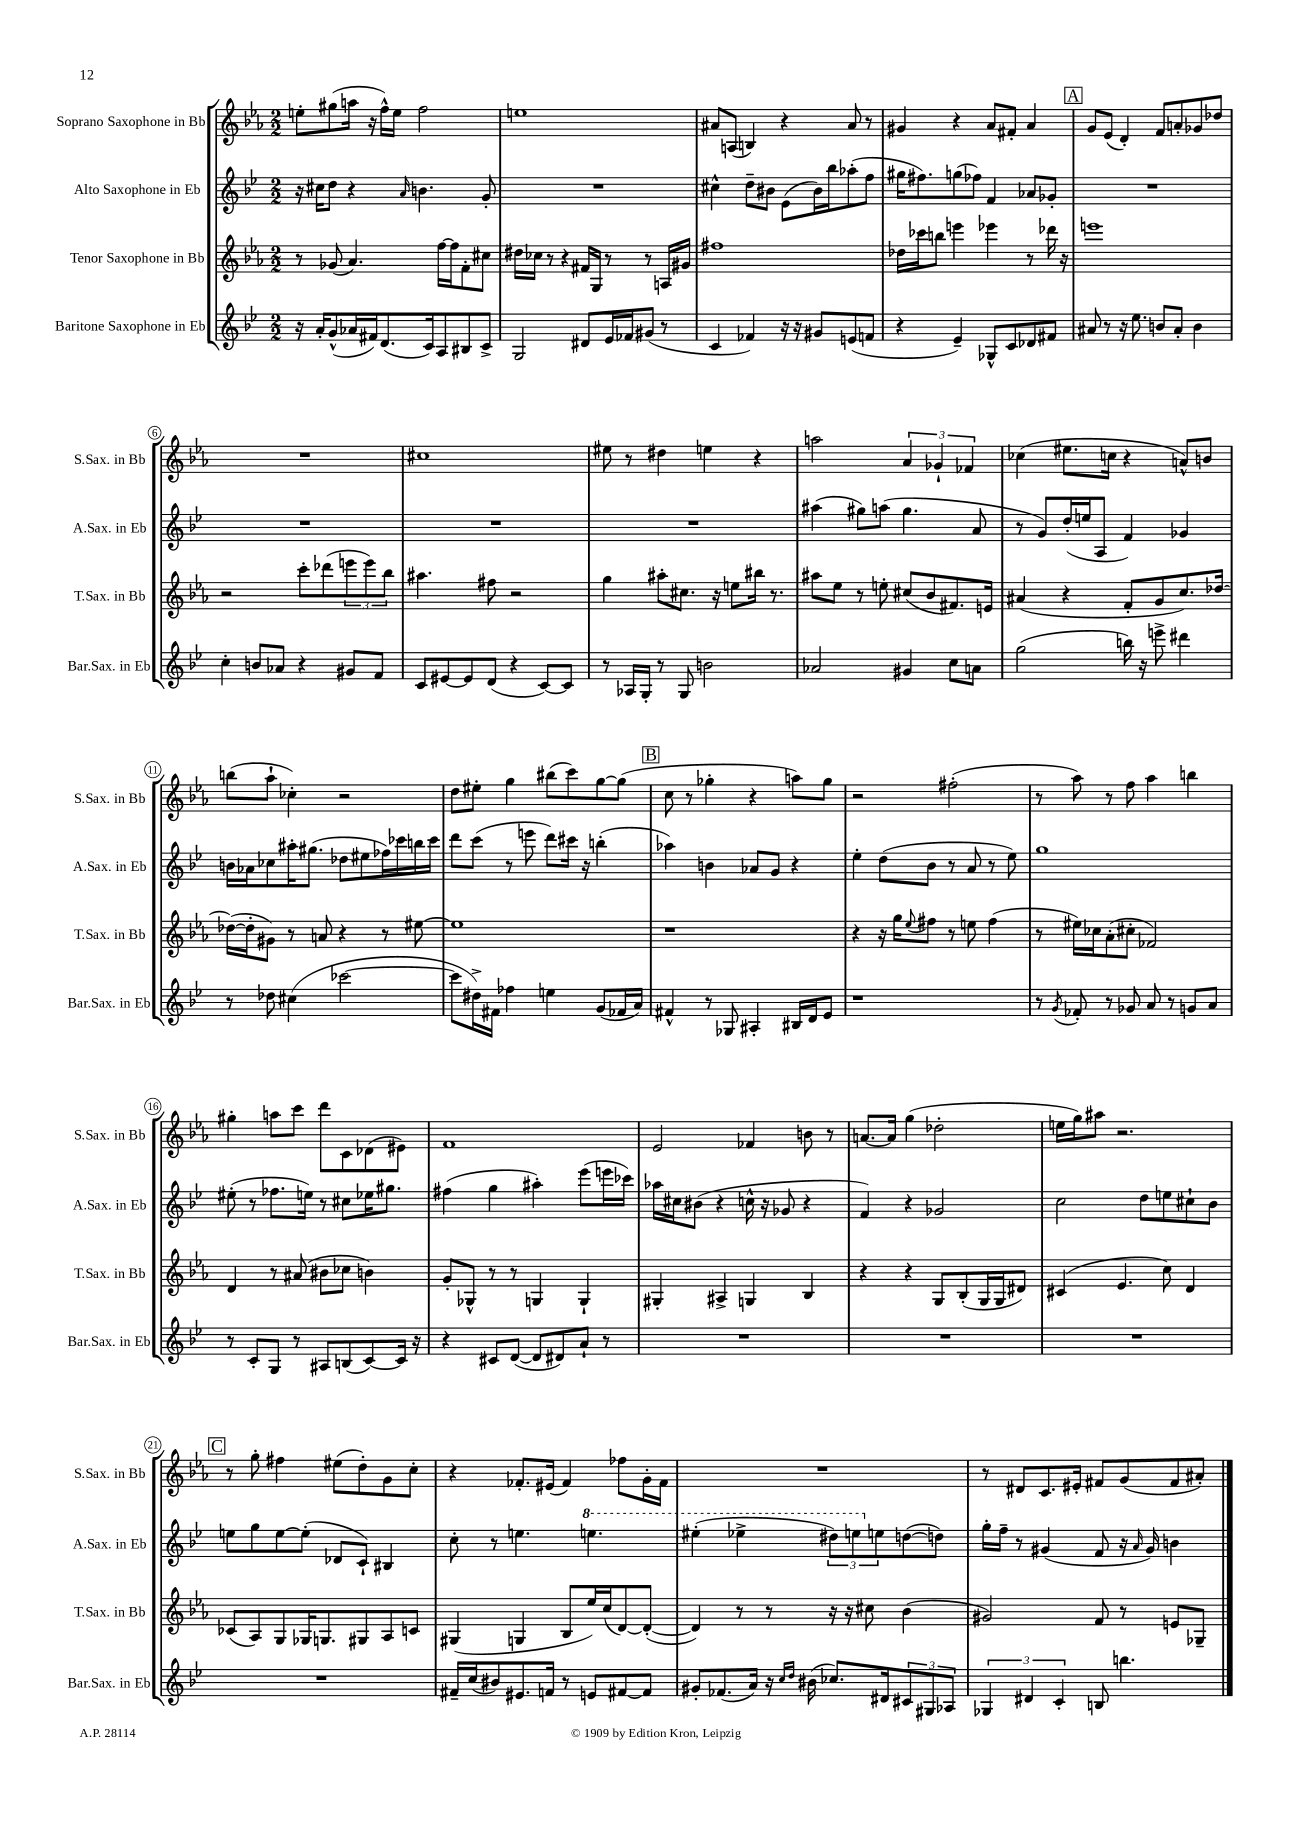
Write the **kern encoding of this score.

**kern	**kern	**kern	**kern
*staff4	*staff3	*staff2	*staff1
*clefG2	*clefG2	*clefG2	*clefG2
*k[b-e-]	*k[b-e-a-]	*k[b-e-]	*k[b-e-a-]
*M2/2	*M2/2	*M2/2	*M2/2
16r	8r	16r	8ee'\L
16a'/LK	.	16cc#\LK	.
(8g^^/	(8g-/	8dd\J	(8gg#\
16a-/L	4.a-/)	4r	16aa\Jk
16f#/J)	.	.	16r
(8.d/	.	.	16ff^^\LL)
.	.	.	16ee\JJ
.	.	16qqa/	.
.	.	4.b\	2ff\
16c/k)	.	.	.
8A/	[16ff\LL	.	.
.	16ff\]J	.	.
8B#/	8f'\	.	.
8c^/J	8cc#\J	8g'/	.
=	=	=	=
2G/	16dd#\LL	1r	1ee
.	16cc-\JJ	.	.
.	8r	.	.
.	4r	.	.
8d#/L	16f#/LL	.	.
.	16G/JJ	.	.
16e-/L	8r	.	.
16f-/J	.	.	.
(8g#/J	8r	.	.
8r	16A/LL	.	.
.	16g#/JJ	.	.
=	=	=	=
4c/	1ff#	4cc#^^\	8a#/L
.	.	.	(8A/J
4f-/)	.	8dd~\L	4B/)
.	.	8b#\J	.
16r	.	(8e-\L	4r
16r	.	.	.
8g#/L	.	16b#\L)	.
.	.	16bb-\J	.
(8e/	.	(8aa-'\	8a#/
8f/J	.	8ff\J	8r
=	=	=	=
4r	16dd-\LL	16gg#\LK	4g#/
.	16ccc-\J	8.ff#\)	.
.	8bb\J	.	.
4e-~/)	4eee\	(8gg\	4r
.	.	8ff-\J)	.
8G-^^/L	4eee-\	4f/	8a-/L
8c/	.	.	8f#'/J
8d-/	8r	8a-/L	4a-/
8f#/J	16ddd-\	8g-'/J	.
.	16r	.	.
=	=	=	=
8a#/	1eee	1r	8g/L
8r	.	.	(8e-/J
16r	.	.	4d'/)
8.ee-\	.	.	.
8b/L	.	.	8f/L
8a#'/J	.	.	8a'/
4b\	.	.	8g-/
.	.	.	8dd-/J
=	=	=	=
4cc'\	2r	1r	1r
8b/L	.	.	.
8a-/J	.	.	.
4r	8ccc'\L	.	.
.	(8ddd-\	.	.
8g#/L	12eee\	.	.
.	12eee\)	.	.
8f/J	.	.	.
.	12bb-\J	.	.
=	=	=	=
8c/L	4.aa#\	1r	1cc#
[8e#/	.	.	.
8e#/]	.	.	.
(8d/J	8ff#\	.	.
4r	2r	.	.
[8c/L)	.	.	.
8c/]J	.	.	.
=	=	=	=
8r	4gg\	1r	8ee#\
16A-/LL	.	.	8r
16G'/JJ	.	.	.
8r	8aa#'\L	.	4dd#\
8G/	8.cc#\J	.	.
2b\	.	.	4ee\
.	16r	.	.
.	8ee\L	.	.
.	16bb#\Jk	.	4r
.	8.r	.	.
=	=	=	=
2a-/	8aa#\L	(4aa#\	2aa\
.	8ee-\J	.	.
.	8r	8gg#\L)	.
.	8ee'\	(8aa\J	.
4g#/	(8cc#/L	4.gg#\	6a-/
.	8b-/	.	.
.	.	.	6g-`/
8cc\L	8.f#/)	.	.
.	.	.	6f-/
8a\J	.	8a/	.
.	16e/Jk	.	.
=	=	=	=
(2gg\	(4a#/	8r	(4cc-\
.	.	8g/L)	.
.	4r	(16dd'/L	8.ee#\L
.	.	16ee/J	.
.	.	8A/J	.
.	.	.	16cc\Jk
16bb\)	8f'/L	4f/)	4r
16r	.	.	.
8eee^\	8g/	.	.
4ddd#\	8.cc/)	4g-/	8a^^/L)
.	.	.	8b/J
.	[16dd-/Jk	.	.
=	=	=	=
8r	(16dd-\_LL	16b\LL	(8bb\L
.	16dd-'\]J	16a-\J	.
8dd-\	8g#\J)	8cc-\	8aa-`\J
(4cc#\	8r	16aa#'\K	4cc-'\)
.	.	(8.gg#\J	.
.	8a/	.	.
[2ccc-\	4r	8dd-\L	2r
.	.	8ee#\	.
.	8r	16ff-\L)	.
.	.	16ccc-\	.
.	[8ee#\	16bb\	.
.	.	16ccc-\JJ	.
=	=	=	=
8ccc-\]L	1ee#]	8ddd\L	8dd\L
16dd#^\L)	.	(8ccc\J	8ee#'\J
16f#\JJ	.	.	.
4ff-\	.	8r	4gg\
.	.	8eee\	.
4ee\	.	8ddd\L)	(8bb#\L
.	.	16ccc#\Jk	8ccc\)
.	.	16r	.
(8g/L	.	(4bb'\	[8gg\
16f-/L	.	.	(8gg\]J
16a/JJ)	.	.	.
=	=	=	=
4f#^^/	1r	4aa-\)	8cc\
.	.	.	8r
8r	.	4b\	4gg-'\
8G-/	.	.	.
4A#'/	.	8a-/L	4r
.	.	8g/J	.
16B#/LL	.	4r	8aa\L)
16d/J	.	.	.
8e-/J	.	.	8gg-\J
=	=	=	=
1r	4r	4ee-'\	2r
.	16r	(8dd\L	.
.	16gg\LK	.	.
.	8qqee-/	.	.
.	8ff#\J	8b-\J	.
.	8r	8r	(2ff#'\
.	8ee\	8a/	.
.	(4ff#\	8r	.
.	.	8ee-\)	.
=	=	=	=
8r	8r	1gg	8r
8qg/	.	.	.
8f-'/	16ee#\LL)	.	8aa-\)
.	16cc-\J	.	.
8r	(8a-'\	.	8r
8g-/	8cc#'\J	.	8ff\
8a/	2f-/)	.	4aa-\
8r	.	.	.
8g/L	.	.	4bb\
8a/J	.	.	.
=	=	=	=
8r	4d/	(8ee#'\	4gg#'\
8c'/L	.	8r	.
8G/J	8r	8.ff-\L	8aa\L
8r	(8a#/	.	8ccc\J
.	.	16ee\Jk)	.
8A#/L	8b#\L	8r	8ddd\L
(8B/	8cc-\J	8cc#\L	8c\
[8c/)	4b\)	16ee-\K	(8d-\
.	.	8.gg#\J	.
16c/]Jk	.	.	8e#\J)
16r	.	.	.
=	=	=	=
4r	8g'/L	(4ff#\	1f
.	8G-^^/J	.	.
8c#/L	8r	4gg\	.
([8d/J	8r	.	.
8d/]L	4G/	4aa#'\)	.
8d#/)	.	.	.
8a`/J	4G`/	(8eee-\L	.
8r	.	16eee\L	.
.	.	16ccc-\JJ)	.
=	=	=	=
1r	4G#'/	16aa-\LL	2e-/
.	.	16cc#\J	.
.	.	(8b#\J	.
.	4A#^/	4r	.
.	4G/	16cc^^\	4f-/
.	.	16r	.
.	.	8g-/	.
.	4B-/	4r	8b\
.	.	.	8r
=	=	=	=
1r	4r	4f/)	[8.a/L
.	.	.	16a/]Jk
.	4r	4r	(4gg\
.	8G/L	2g-/	2dd-'\
.	(8B-'/	.	.
.	16G/L	.	.
.	16G/J	.	.
.	8d#/J)	.	.
=	=	=	=
1r	(4c#/	2cc\	16ee\LL
.	.	.	16gg\J)
.	.	.	8aa#\J
.	4.e-/	.	2.r
.	.	8dd\L	.
.	8cc\)	8ee\	.
.	4d/	8cc#`\	.
.	.	8b-\J	.
=	=	=	=
1r	(8c-/L	8ee\L	8r
.	8A-/)	8gg\	8gg'\
.	8G/	[8ee\	4ff#\
.	16G-/K	(8ee'\]J	.
.	8.G/	.	.
.	.	8d-/L	(8ee#\L
.	8G#/	8c`/J)	8dd'\)
.	8A-/	4B#/	8g\
.	8c/J	.	8cc'\J
=	=	=	=
16f#~/LL	(4G#/	8cc'\	4r
(16cc/J	.	.	.
8b#/)	.	8r	.
8.e#/	4G/	4.ee\	8.f-'/L
16f/Jk	.	.	(16e#/Jk
8r	8B-/L	.	4f-/)
8e/L	16ee-/L)	4.eee\	.
.	(16cc/J	.	.
[8f#/	[8d/)	.	8ff-\L
8f#/]J	(8d'/_J	.	16g'\L
.	.	.	16f-\JJ
=	=	=	=
8g#'/L	4d/])	(4eee#'\	1r
(8.f-/	.	.	.
.	8r	4eee-^\	.
16a/Jk)	.	.	.
16r	8r	.	.
16qqcc/LL	.	.	.
16qqdd/JJ	.	.	.
(16b#\	.	.	.
8.cc-/L)	16r	12ddd#\L)	.
.	16r	.	.
.	.	12eee\	.
.	8cc#\	.	.
.	.	12ee\	.
16d#/k	.	.	.
12c#/	(4b-\	([8dd\	.
12G#/	.	.	.
.	.	8dd\]J)	.
12A-/J	.	.	.
=	=	=	=
6G-/	2g#/)	16gg'\LL	8r
.	.	16ff~\JJ	.
.	.	8r	8d#/L
6d#/	.	.	.
.	.	(4g#/	8.c/
6c'/	.	.	.
.	.	.	16e#'/Jk
8B/	8f/	8f/	8f#/L
4.bb\	8r	16r	(8g/
.	.	16qqa/	.
.	.	16g#/)	.
.	8e/L	4b\	8f#/
.	8G-~/J	.	8a#'/J)
==	==	==	==
*-	*-	*-	*-
